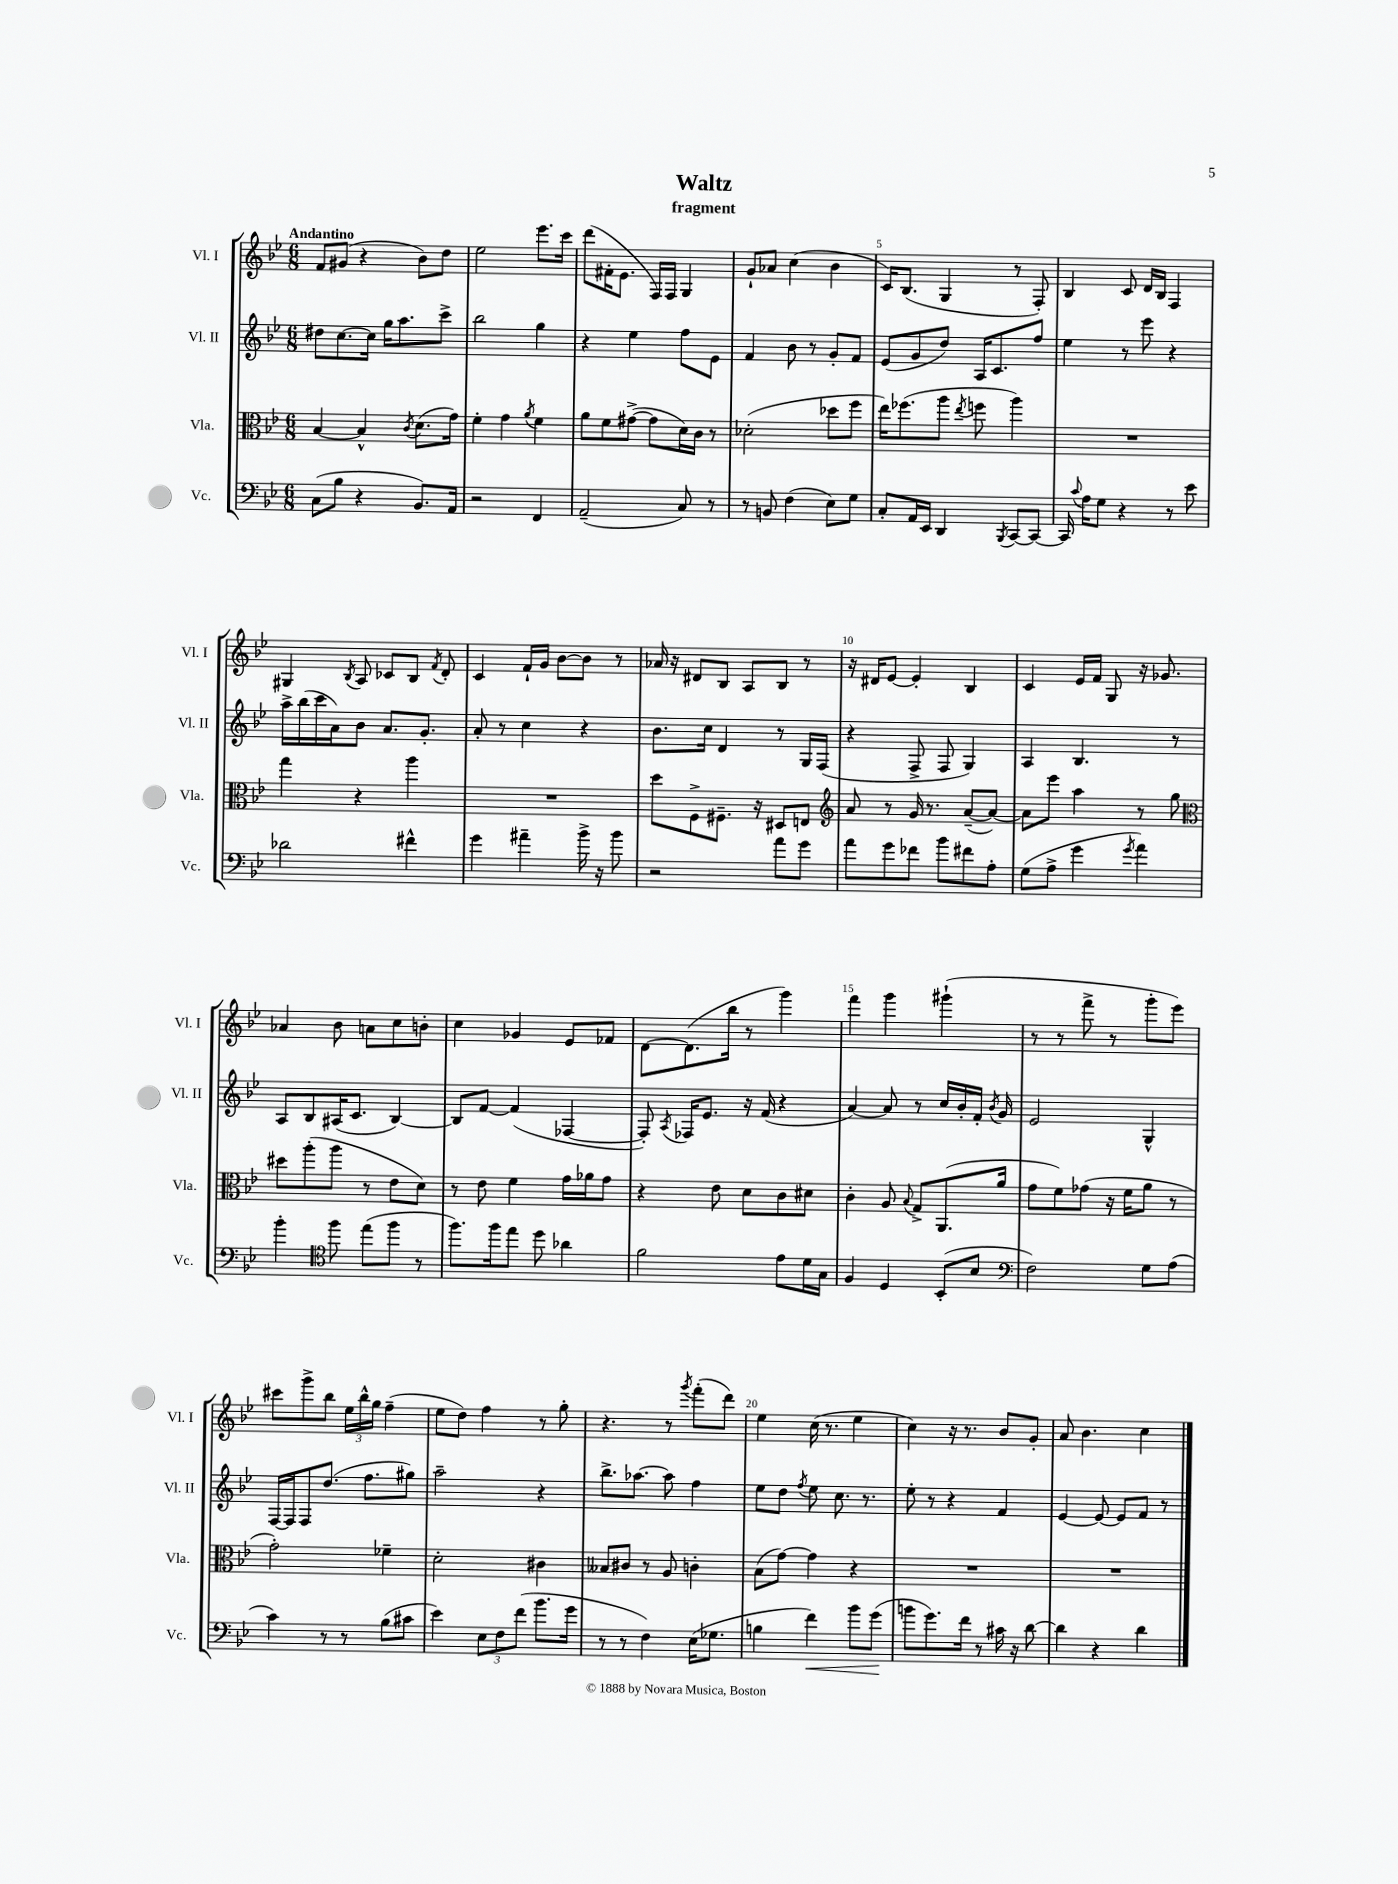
\header { title = "Waltz" subtitle = "fragment" }
<<
\new StaffGroup <<
\new Staff = "s0" \with { instrumentName = "Vl. I" shortInstrumentName = "Vl. I" } {
    \clef treble \key bes \major \numericTimeSignature \time 6/8 \tempo "Andantino"
    \autoBeamOff f'8[ gis'8]( r4 bes'8[) d''8] |
    ees''2 ees'''8.[ c'''16] |
    d'''8[( fis'16-. ees'8.] f16[) f16] g4 |
    g'8[-! aes'8] c''4( bes'4 |
    c'16[) bes8.]( g4 r8 f8-.) |
    bes4 c'8 d'16[ bes16] f4 |
    gis4 \acciaccatura { bes8 } a8 ces'8[ bes8] \acciaccatura { f'8 } d'8-. |
    c'4 f'16[-! g'16] bes'8[~ bes'8] r8 |
    aes'16 r16 dis'8[ bes8] a8[ bes8] r8 |
    r16 dis'16[ ees'8]~ ees'4-. bes4 |
    c'4 ees'16[ f'16] g8 r16 ges'8. |
    aes'4 bes'8 a'8[ c''8 b'8]-. |
    c''4 ges'4 ees'8[ fes'8] |
    d'8[~ d'8.( bes''16] r8 g'''4) |
    f'''4 g'''4 gis'''4-!( |
    r8 r8 f'''8-> r8 g'''8[-. ees'''8]) |
    cis'''8[ g'''8-> bes''8] \tuplet 3/2 { ees''16[ bes''16-^ g''16] } f''4--( |
    ees''8[ d''8]) f''4 r8 g''8-. |
    r4. r8 \acciaccatura { g'''8 } f'''8[-.( d'''8]) |
    ees''4 c''16( r8. ees''4 |
    c''4) r16 r8. bes'8[ g'8]-. |
    a'8 bes'4. c''4 \bar "|." |
}
\new Staff = "s1" \with { instrumentName = "Vl. II" shortInstrumentName = "Vl. II" } {
    \clef treble \key bes \major \numericTimeSignature \time 6/8
    \autoBeamOff dis''8[ c''8.~ c''16] g''16[ a''8. c'''8]-> |
    bes''2 g''4 |
    r4 ees''4 f''8[ ees'8] |
    f'4 bes'8 r8 g'8[-. f'8] |
    ees'8[( g'8 d''8]) a16[ c'8. f''8] |
    ees''4 r8 ees'''8 r4 |
    a''16[-> bes''16( c'''16 a'16) bes'8] a'8.[ g'8.]-. |
    a'8-. r8 c''4 r4 |
    bes'8.[ c''16] d'4 r8 g16[ f16]( |
    r4 f8-> f8 g4) |
    a4 bes4. r8 |
    a8[ bes8 ais16( c'8.] bes4~) |
    bes8[ f'8]~ f'4( fes4~ |
    fes8-.) \acciaccatura { a8 } fes16[ ees'8.] r16 f'16( r4 |
    a'4~) a'8 r8 c''16[ bes'16-. f'16]-. \acciaccatura { bes'8 } g'16 |
    ees'2 g4-^ |
    f16[~ f16 f8 d''8.]( f''8.[ gis''8]) |
    a''2-- r4 |
    bes''8.[-> aes''8.]~ aes''8 f''4 |
    ees''8[ d''8] \acciaccatura { f''8 } ees''8 c''8. r8. |
    ees''8-. r8 r4 f'4 |
    ees'4~ ees'8~ ees'8[ f'8] r8 \bar "|." |
}
\new Staff = "s2" \with { instrumentName = "Vla." shortInstrumentName = "Vla." } {
    \clef alto \key bes \major \numericTimeSignature \time 6/8
    \autoBeamOff bes4~ bes4-^ \acciaccatura { c'8 } d'8.[( g'16]) |
    f'4-. g'4 \acciaccatura { a'8 } f'4 |
    a'8[ f'8 gis'8]~->( gis'8[ d'16) c'16] r8 |
    des'2-.( des''8[ f''8] |
    ees''16[) fes''8.( a''8] \acciaccatura { ees''8 } f''8 a''4) |
    R2. |
    g''4 r4 a''4 |
    R2. |
    d''8[ f8-> fis8.]-- r16 dis8[ e8] |
    \clef treble a'8 r8 g'16 r8. a'8[~--( a'8]~) |
    a'8[ ees'''8] a''4 r8 g''8 |
    \clef alto dis''8[ a''8-.( a''8] r8 ees'8[ d'8]) |
    r8 ees'8 f'4 g'16[ aes'16 g'8] |
    r4 ees'8 d'8[ c'8 dis'8] |
    c'4-. a8 \appoggiatura { bes8 } g8[-> a,8.( a'16] |
    g'8[ f'8) ges'8]( r16 f'16[ a'8] r8 |
    g'2-.) fes'4-- |
    d'2-. cis'4 |
    beses8[ cis'8] r8 a8 c'4-. |
    bes8[( g'8]~) g'4 r4 |
    R2. |
    R2. \bar "|." |
}
\new Staff = "s3" \with { instrumentName = "Vc." shortInstrumentName = "Vc." } {
    \clef bass \key bes \major \numericTimeSignature \time 6/8
    \autoBeamOff c8[( bes8] r4 bes,8.[) a,16] |
    r2 f,4 |
    a,2--( c8) r8 |
    r8 b,8 f4( ees8[) g8] |
    c8[-. a,16 ees,16] d,4 \acciaccatura { bes,,8 } c,8[~ c,8]~ |
    c,16 \appoggiatura { c'8 } a16[ g8] r4 r8 ees'8 |
    des'2 fis'4-^ |
    g'4 ais'4-- bes'16-> r16 bes'8 |
    r2 a'8[ g'8] |
    a'8[ g'8 fes'8] bes'8[ fis'8 a8]-. |
    g8[( a8]-> g'4 \acciaccatura { g'8 } a'4) |
    bes'4-. \clef tenor f''8 ees''8[( f''8] r8 |
    f''8.[) f''16 ees''8] d''8 aes'4 |
    f'2 ees'8[ d'16 g16] |
    f4 d4 bes,8[-.( bes8] |
    \clef bass f2) g8[ a8]( |
    c'4) r8 r8 bes8[( cis'8] |
    ees'4) \tuplet 3/2 { ees8[ f8 f'8]( } bes'8.[ g'16] |
    r8 r8 f4) ees16[( ges8.] |
    b4 f'4\<) bes'8[ g'8]\!( |
    b'8[ g'8.) f'16] r8 cis'16 r16 d'8~ |
    d'4 r4 d'4 \bar "|." |
}
>>
>>
\layout { \context { \Score \override BarNumber.break-visibility = ##(#f #t #t) barNumberVisibility = #(every-nth-bar-number-visible 5) } }
